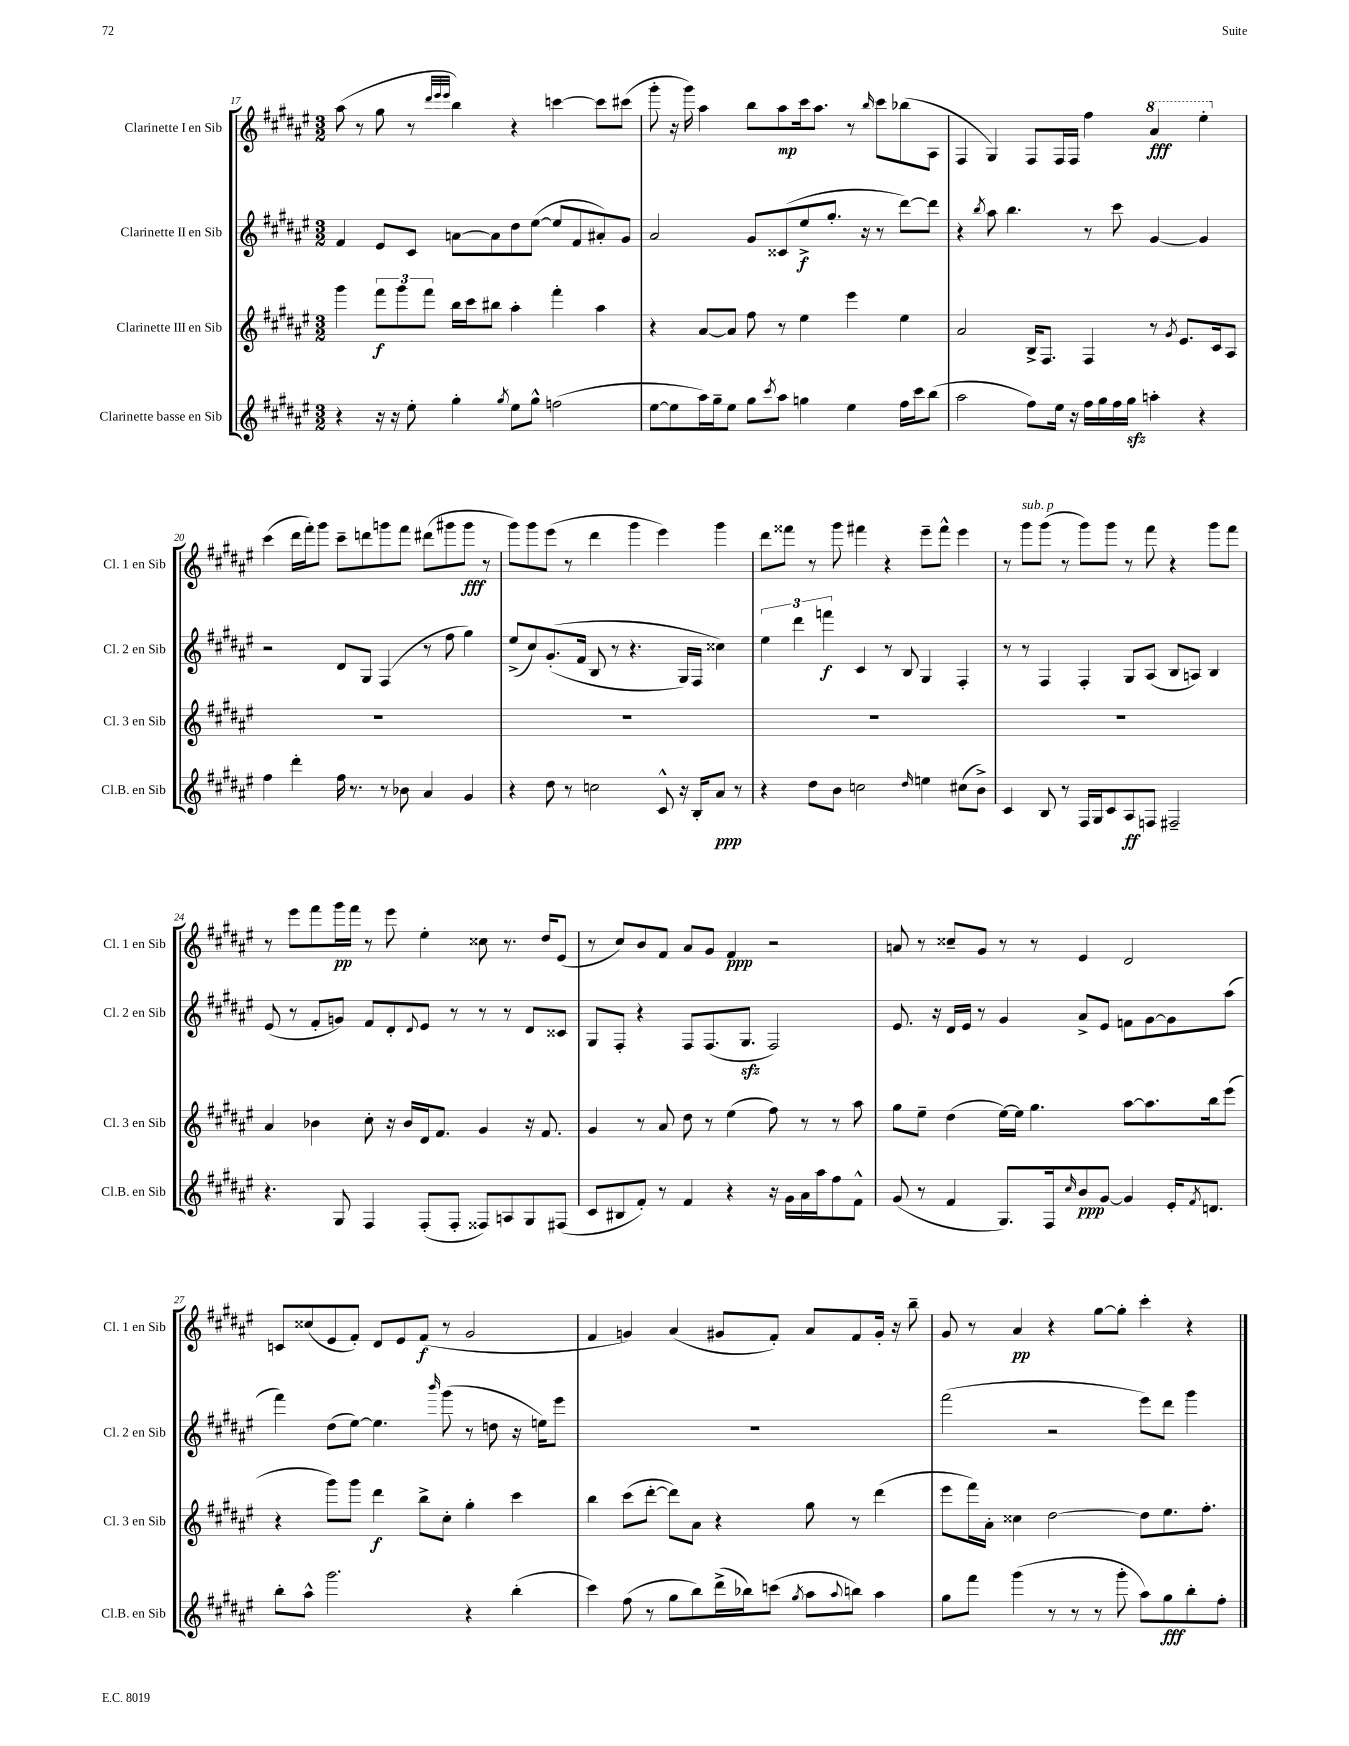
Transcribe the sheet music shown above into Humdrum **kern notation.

**kern	**kern	**kern	**kern
*staff4	*staff3	*staff2	*staff1
*clefG2	*clefG2	*clefG2	*clefG2
*k[f#c#g#d#a#e#]	*k[f#c#g#d#a#e#]	*k[f#c#g#d#a#e#]	*k[f#c#g#d#a#e#]
*M3/2	*M3/2	*M3/2	*M3/2
4r	4ggg#	4f#	(8aa#
.	.	.	8r
16r	12fff#	8e#	8gg#
16r	.	.	.
.	12ggg#	.	.
8ee#'	.	8c#	8r
.	12fff#	.	.
.	.	.	32qqddd#
.	.	.	32qqeee#
.	.	.	32qqeee#
4gg#'	16bb	[8a	4bb)
.	16ccc#	.	.
.	8bb#	8a]	.
8qgg#	.	.	.
8ee#	4aa#'	8dd#	4r
8gg#^^	.	([8ee#	.
(2ff	4fff#'	8ee#]	[4ccc
.	.	8f#	.
.	4aa#	8a#')	8ccc]
.	.	8g#	(8ccc#
=	=	=	=
[8ee#	4r	2a#	8ggg#'
8ee#]	.	.	16r
.	.	.	16ggg#)
16aa#)	[8a#	.	4aa#
16gg#~	.	.	.
8ee#	8a#]	.	.
8gg#	8ff#	8g#	8bb
8qccc#	.	.	.
8aa#	8r	(8c##	8aa#
4gg	4ee#	8ee#^	16ccc#
.	.	.	8.aa#
.	.	8.gg#'	.
4ee#	4eee#	.	8r
.	.	16r	.
.	.	.	16qqbb
.	.	8r	8ccc#
16ff#	4ee#	[8ddd#)	(8bb-
16ccc#	.	.	.
(8bb	.	8ddd#]	8A#
=	=	=	=
2aa#	2a#	4r	4F#
.	.	8qbb	.
.	.	8aa#	4G#)
.	.	4.bb	.
8ff#)	16B^	.	8F#
.	8.F#	.	.
16ee#	.	.	16F#
16r	.	.	16F#
16ff#	4F#	8r	4ff#
16gg#	.	.	.
16ff#	.	8ccc#	.
16gg#	.	.	.
4aa'	8r	[4g#	4aa#
.	8qg#	.	.
.	8.e#	.	.
4r	.	4g#]	4eee#'
.	16c#	.	.
.	8A#	.	.
=	=	=	=
4ff#	1.r	2r	(4ccc#
4ddd#'	.	.	16ddd#
.	.	.	16fff#')
.	.	.	8ggg#
16ff#	.	8d#	8ccc#~
8.r	.	.	.
.	.	8G#	8ddd
8r	.	(4F#	8ggg
8b-	.	.	8fff#
4a#	.	8r	(8ddd#
.	.	8ff#	8ggg#
4g#	.	4gg#)	8ggg#
.	.	.	8r
=	=	=	=
4r	1.r	(8ee#^	8ggg#)
.	.	8cc#)	8ggg#
8dd#	.	&((8.g#'	(8eee#
8r	.	.	8r
.	.	16f#	.
2cc	.	8B	4ddd#
.	.	8r	.
.	.	4.r	4ggg#
8c#^^	.	.	4eee#)
16r	.	16G#)	.
16B'	.	16F#	.
8a#	.	4cc##&)	4ggg#
8r	.	.	.
=	=	=	=
4r	1.r	6ee#	8ddd#
.	.	.	8fff##
.	.	6ddd#	.
8dd#	.	.	8r
.	.	6fff	.
8b	.	.	8ggg#
2cc	.	4c#	4fff#
.	.	8r	4r
.	.	8B	.
16qqdd#	.	.	.
4ee	.	4G#	8eee#~
.	.	.	8fff#^^
(8cc#	.	4F#'	4eee#
8b^)	.	.	.
=	=	=	=
4c#	1.r	8r	8r
.	.	8r	8ggg#
8B	.	4F#	(8ggg#
8r	.	.	8r
16F#	.	4F#'	8ggg#)
16G#	.	.	.
8c#	.	.	8ggg#
8A#	.	8G#	8r
8F	.	(8A#	8fff#
2F#~	.	8B	4r
.	.	8A)	.
.	.	4B	8ggg#
.	.	.	8fff#
=	=	=	=
4.r	4a#	(8e#	8r
.	.	8r	8eee#
.	4b-	8f#'	8fff#
8G#	.	8g)	16ggg#
.	.	.	16fff#
4F#	8cc#'	8f#	8r
.	16r	8d#'	8eee#
.	16b-	.	.
.	.	8qqd#	.
(8F#'	16d#	8e#	4ee#'
.	8.f#	.	.
8F#'	.	8r	.
8F##)	4g#	8r	8cc##
8A	.	8r	8.r
8G#	16r	8d#	.
.	8.f#	.	16dd#
(8F#	.	8c##	(8e#
=	=	=	=
8c#	4g#	8G#	8r
8B#	.	8F#'	8cc#)
8f#')	8r	4r	8b
8r	8a#	.	8f#
4f#	8dd#	8F#	8a#
.	8r	(8.F#	8g#
4r	(4ee#	.	4f#
.	.	8.G#	.
16r	8ff#)	2F#)	2r
16g#	.	.	.
16a#	8r	.	.
16aa#	.	.	.
8ff#	8r	.	.
8f#^^	8aa#	.	.
=	=	=	=
(8g#	8gg#	8.e#	8a
8r	8ee#~	.	8r
.	.	16r	.
4f#	(4dd#	16d#	8cc##~
.	.	16e#	.
.	.	8r	8g#
8.G#)	[16ee#)	4g#	8r
.	16ee#]	.	.
.	4.gg#	.	8r
16F#	.	.	.
16qqcc#	.	.	.
8b	.	8a#^	4e#
[8g#	.	8e#	.
4g#]	[8aa#	8f	2d#
.	8.aa#]	[8g#	.
16e#'	.	8g#]	.
8qf#	.	.	.
8.d	16bb	.	.
.	(8eee#	(8aa#	.
=	=	=	=
8bb'	4r	4fff#)	8c
8aa#^^	.	.	(8cc##
2.ggg#	8ggg#)	(8dd#	8e#
.	8ggg#	[8ee#)	8f#')
.	4ddd#	4.ee#]	8d#
.	.	.	8e#
.	8bb^	.	(8f#
.	.	16qqbbb	.
.	8cc#'	(8ggg#	8r
4r	4gg#'	8r	2g#
.	.	8dd	.
(4bb'	4ccc#	16r	.
.	.	16ee)	.
.	.	8eee#	.
=	=	=	=
4ccc#)	4bb	1.r	4f#
(8ff#	(8ccc#	.	4g)
8r	[8ddd#'	.	.
8gg#	8ddd#])	.	(4a#
8bb)	8a#	.	.
(16ddd#^	4r	.	8g#
16bb-)	.	.	.
(8ccc	.	.	8f#')
8qgg#	.	.	.
8aa#	8gg#	.	8a#
8qqaa#	.	.	.
8bb)	8r	.	8f#
4aa#	(4ddd#	.	16g#'
.	.	.	16r
.	.	.	8bb~
=	=	=	=
8gg#	8eee#	(2fff#	8g#
8fff#	16fff#)	.	8r
.	16a#'	.	.
(4ggg#	4cc##	.	4a#
8r	[2dd#	2r	4r
8r	.	.	.
8r	.	.	[8gg#
8ggg#'	.	.	8gg#']
8aa#)	8dd#]	8eee#)	4ccc#'
8gg#	8.ee#	8ddd#	.
8bb'	.	4ggg#	4r
.	8.ff#'	.	.
8ff#'	.	.	.
==	==	==	==
*-	*-	*-	*-
